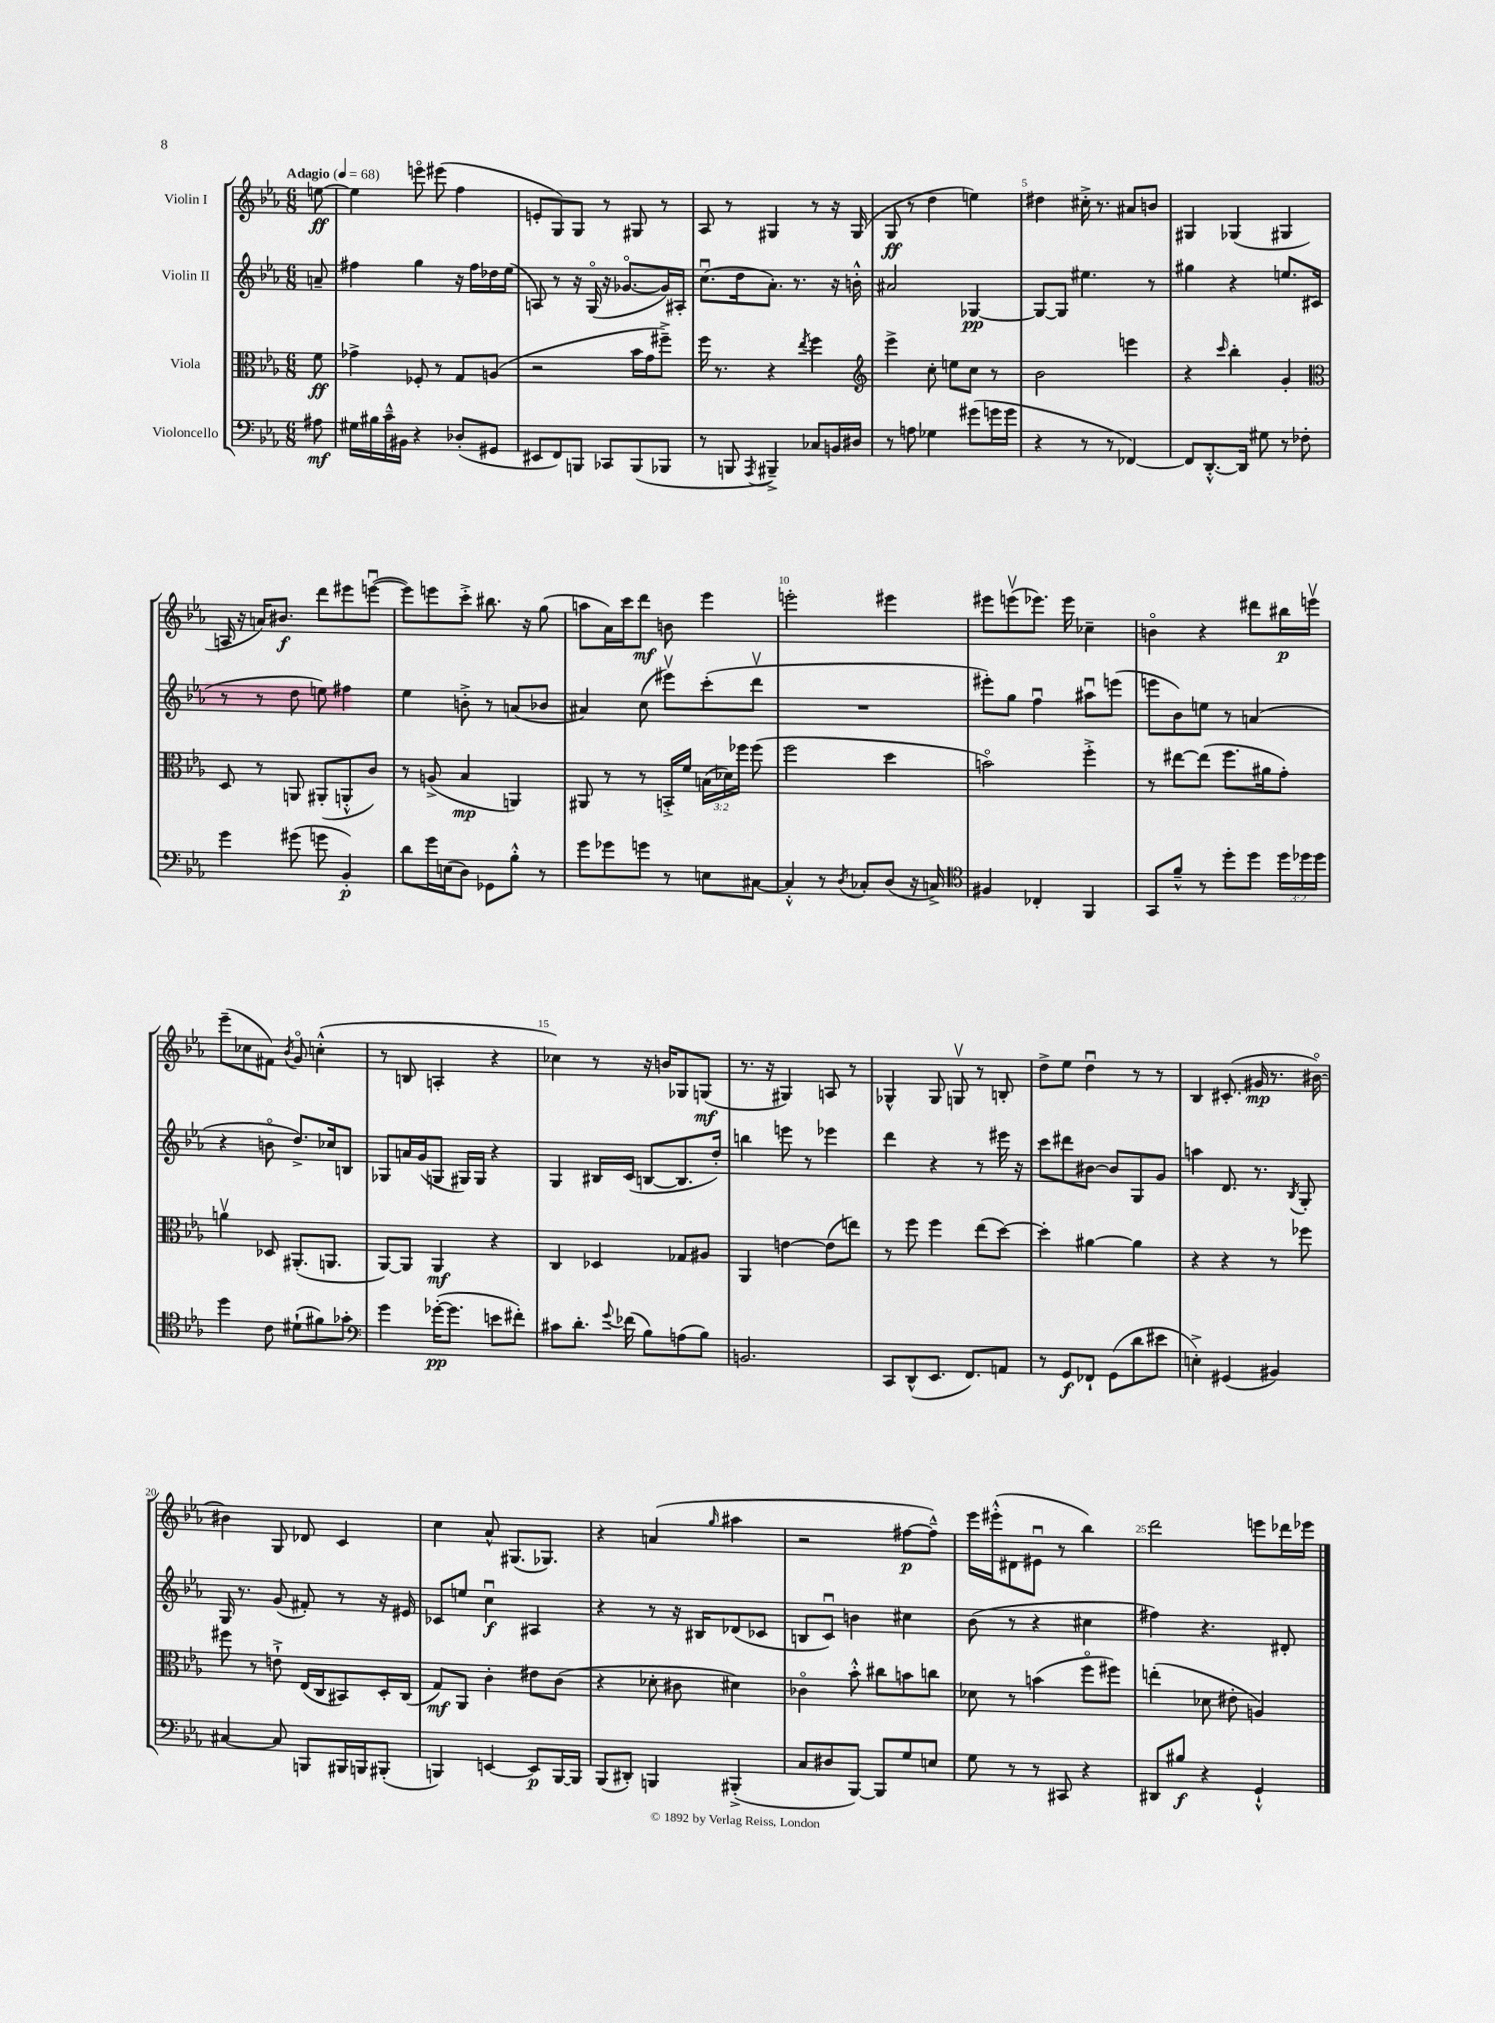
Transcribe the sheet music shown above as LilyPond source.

<<
\new StaffGroup <<
\new Staff = "s0" \with { instrumentName = "Violin I" } {
    \clef treble \key ees \major \numericTimeSignature \time 6/8 \partial 8 \tempo "Adagio" 4 = 68
    \autoBeamOff e''8~\ff |
    e''4 e'''8\flageolet eis'''8( f''4 |
    e'8[-. g8) g8] r8 gis8 r8 |
    aes8 r8 gis4 r8 r16 gis16( |
    g8\ff r8 d''4 e''4) |
    dis''4 cis''16-.-> r8. ais'8[ b'8] |
    gis4 ges4( gis4 |
    a16 r16 a'16[) bis'8.]\f d'''8[ eis'''8 e'''8]~\downbow( |
    e'''8[) e'''8 c'''8]-.-> bis''8. r16 g''8( |
    a''8[ aes'16) c'''16 d'''8]\mf b'8 ees'''4 |
    e'''2-. eis'''4 |
    eis'''8[ e'''8\upbow( ees'''8.]) ees'''16 ces''4-- |
    b'4\flageolet r4 dis'''8[ bis''16\p e'''16]\upbow |
    ees'''8[--( ces''8 fis'8]) \acciaccatura { bes'8 } g'8\flageolet c''4-.-^( |
    r8 b8 a4-. r4 |
    ces''4) r8 r16 b'16[ ges8 g8]\mf( |
    r8. r16 gis4) a8 r8 |
    ges4-^ ges8 g8\upbow r8 b8-. |
    d''8[-> ees''8] d''4\downbow r8 r8 |
    bes4 cis'8.-.( gis'16\mp r8. bis'16~\flageolet) |
    bis'4 g8 des'8 c'4 |
    c''4 aes'8-^ gis8.[( ges8.]) |
    r4 a'4( \grace { g''16 } ais''4 |
    r2 fis''8[~\p fis''8]---^) |
    ees'''16[ eis'''16-.-^( dis'8 eis'8]\downbow r8 bes''4) |
    d'''2 e'''8[ des'''16 ees'''16] \bar "|." |
}
\new Staff = "s1" \with { instrumentName = "Violin II" } {
    \clef treble \key ees \major \numericTimeSignature \time 6/8 \partial 8
    \autoBeamOff a'8-- |
    fis''4 g''4 r16 fis''16[ des''16 ees''16]( |
    a8) r8 r16 g16\flageolet( r16 ges'8.[~\flageolet ges'16) ais16]-. |
    c''8.[\downbow( d''16 aes'8.]-.) r8. r16 b'16-.-^ |
    ais'2 ges4~\pp |
    ges8[~ ges8] eis''4. r8 |
    gis''4 r4 e''8.[ cis'16]( |
    r8 r8 d''8 e''8) fis''4 |
    ees''4 b'8-.-> r8 a'8[( bes'8] |
    ais'4) c''8( eis'''8[\upbow) c'''8-.( d'''8]\upbow |
    R2. |
    eis'''8[-.) g''8] f''4\downbow ais''8[\downbow e'''8]( |
    e'''8[ bes'8) e''8] r8 a'4( |
    r4 b'8\flageolet d''8.[->) ces''16 b8] |
    ges8[ a'16 g'16( g8] gis16[) gis16] r4 |
    g4 bis16[ c'16]( b8[~ b8. d''16]-.) |
    b''4 e'''8 r8 ees'''4 |
    d'''4 r4 r8 eis'''16 r16 |
    c'''8[ dis'''8 bis'8]~ bis'8[ g8 g'8] |
    a''4 d'8. r8. \acciaccatura { bes8 } g8-. |
    g16 r8. g'8( fis'8-.) r8 r16 eis'16 |
    ces'8[ e''8] c''4\downbow\f ais4 |
    r4 r8 r16 bis16[ des'8( ces'8] |
    b8[ c'8]\downbow) b'4 cis''4 |
    bes'8( r8 r4 cis''4 |
    fis''4) r4. dis'8-. \bar "|." |
}
\new Staff = "s2" \with { instrumentName = "Viola" } {
    \clef alto \key ees \major \numericTimeSignature \time 6/8 \override Staff.TupletNumber.text = #tuplet-number::calc-fraction-text \partial 8
    \autoBeamOff f'8\ff |
    ges'4-> fes8-. r8 g8[ a8]( |
    r2 bes'16[ g'16 fis''8]--->) |
    f''16 r8. r4 \acciaccatura { ees''8 } f''4 |
    \clef treble ees'''4-> c''8-. e''8[ c''8] r8 |
    bes'2 e'''4 |
    r4 \grace { c'''16 } bes''4-. g'4-. |
    \clef alto d8 r8 a,8 ais,8[-.( a,8-.-^ c'8]) |
    r8 a8->( bes4\mp a,4) |
    ais,8 r8 r8 b,16[-.-> f'16] \tuplet 3/2 { b16[( des'16) fes''16] } fes''8( |
    f''2 d''4 |
    b'2\flageolet) f''4-.-> |
    r8 eis''8[~ eis''8]( f''8.[ ais'16 g'8]-.) |
    a'4\upbow des8 ais,8.[-.( a,8.] |
    aes,8[~) aes,8] aes,4\mf r4 |
    c4 des4 ges8[ ais8] |
    aes,4 e'4~ e'8[( e''8]) |
    r8 f''8 f''4 ees''8[( d''8]~) |
    d''4-. ais'4~ ais'4 |
    r4 r4 r8 fes''8 |
    fis''8 r8 e'8-!-> ees16[( c16 bis,8) d16-. c16]( |
    g8[\mf) aes,8] c'4-. eis'8[ c'8]( |
    r4 des'8-. cis'8 dis'4) |
    ces'4\flageolet bes'8-.-^ cis''8[ b'8 c''8] |
    des'8 r8 b'4( f''8[\flageolet fis''8]) |
    e''4-.( des'8 eis'8-. a4) \bar "|." |
}
\new Staff = "s3" \with { instrumentName = "Violoncello" } {
    \clef bass \key ees \major \numericTimeSignature \time 6/8 \override Staff.TupletNumber.text = #tuplet-number::calc-fraction-text \partial 8
    \autoBeamOff ais8\mf |
    gis16[ bis16 c'16---^ bis,16] r4 des8[-.( gis,8] |
    eis,8[ f,8) b,,8] ces,8[ b,,8( bes,,8] |
    r8 b,,8 \acciaccatura { aes,,8 } bis,,4--->) ces8[ b,16 dis16] |
    r8 a8 ges4 gis'8[( g'16 g'16] |
    r4 r8 r8 fes,4~) |
    fes,8[ d,8.~-.-^ d,16] gis8 r8 fes8-. |
    g'4 gis'8( g'8 bes,4-.\p) |
    d'8[ g'16 e16( d8]) ges,8[ bes8]-.-^ r8 |
    g'8[ ges'8 g'8] r8 e8[ cis8]~ |
    cis4-.-^ r8 \acciaccatura { d8 } ces8[-. d8]( r16 c16->) |
    \clef tenor fis4 ces4-. f,4 |
    g,8[ f'8]---^ r8 d''8[-. d''8] \tuplet 3/2 { d''16[ des''16 des''16] } |
    d''4 c'8 dis'8[-!( fis'8) ges'8]-. |
    \clef bass g'4 ges'16[~-.\pp( ges'8.] e'8[ fis'8]-.) |
    cis'8[ d'8.]-. \appoggiatura { g'8 } fes'16( bes8[) a8( bes8]) |
    b,2. |
    c,8[ d,8-^( ees,8.] f,8.[) a,8] |
    r8 g,8[\f fes,8]-! g,8[( d'8 eis'8] |
    e4-.->) gis,4( bis,4) |
    cis4~ cis8 b,,8[ bis,,16 b,,16 bis,,8]-.( |
    b,,4) e,4~ e,8[\p b,,16~ b,,16] |
    bes,,8[( dis,8]-.) b,,4 bis,,4-.->( |
    c8[ dis8 bes,,8]~) bes,,8[ g8 e8] |
    g8 r8 r8 cis,8 r4 |
    dis,8[ bis8]\f r4 g,4-!-^ \bar "|." |
}
>>
>>
\layout { \context { \Score \override BarNumber.break-visibility = ##(#f #t #t) barNumberVisibility = #(every-nth-bar-number-visible 5) } }
